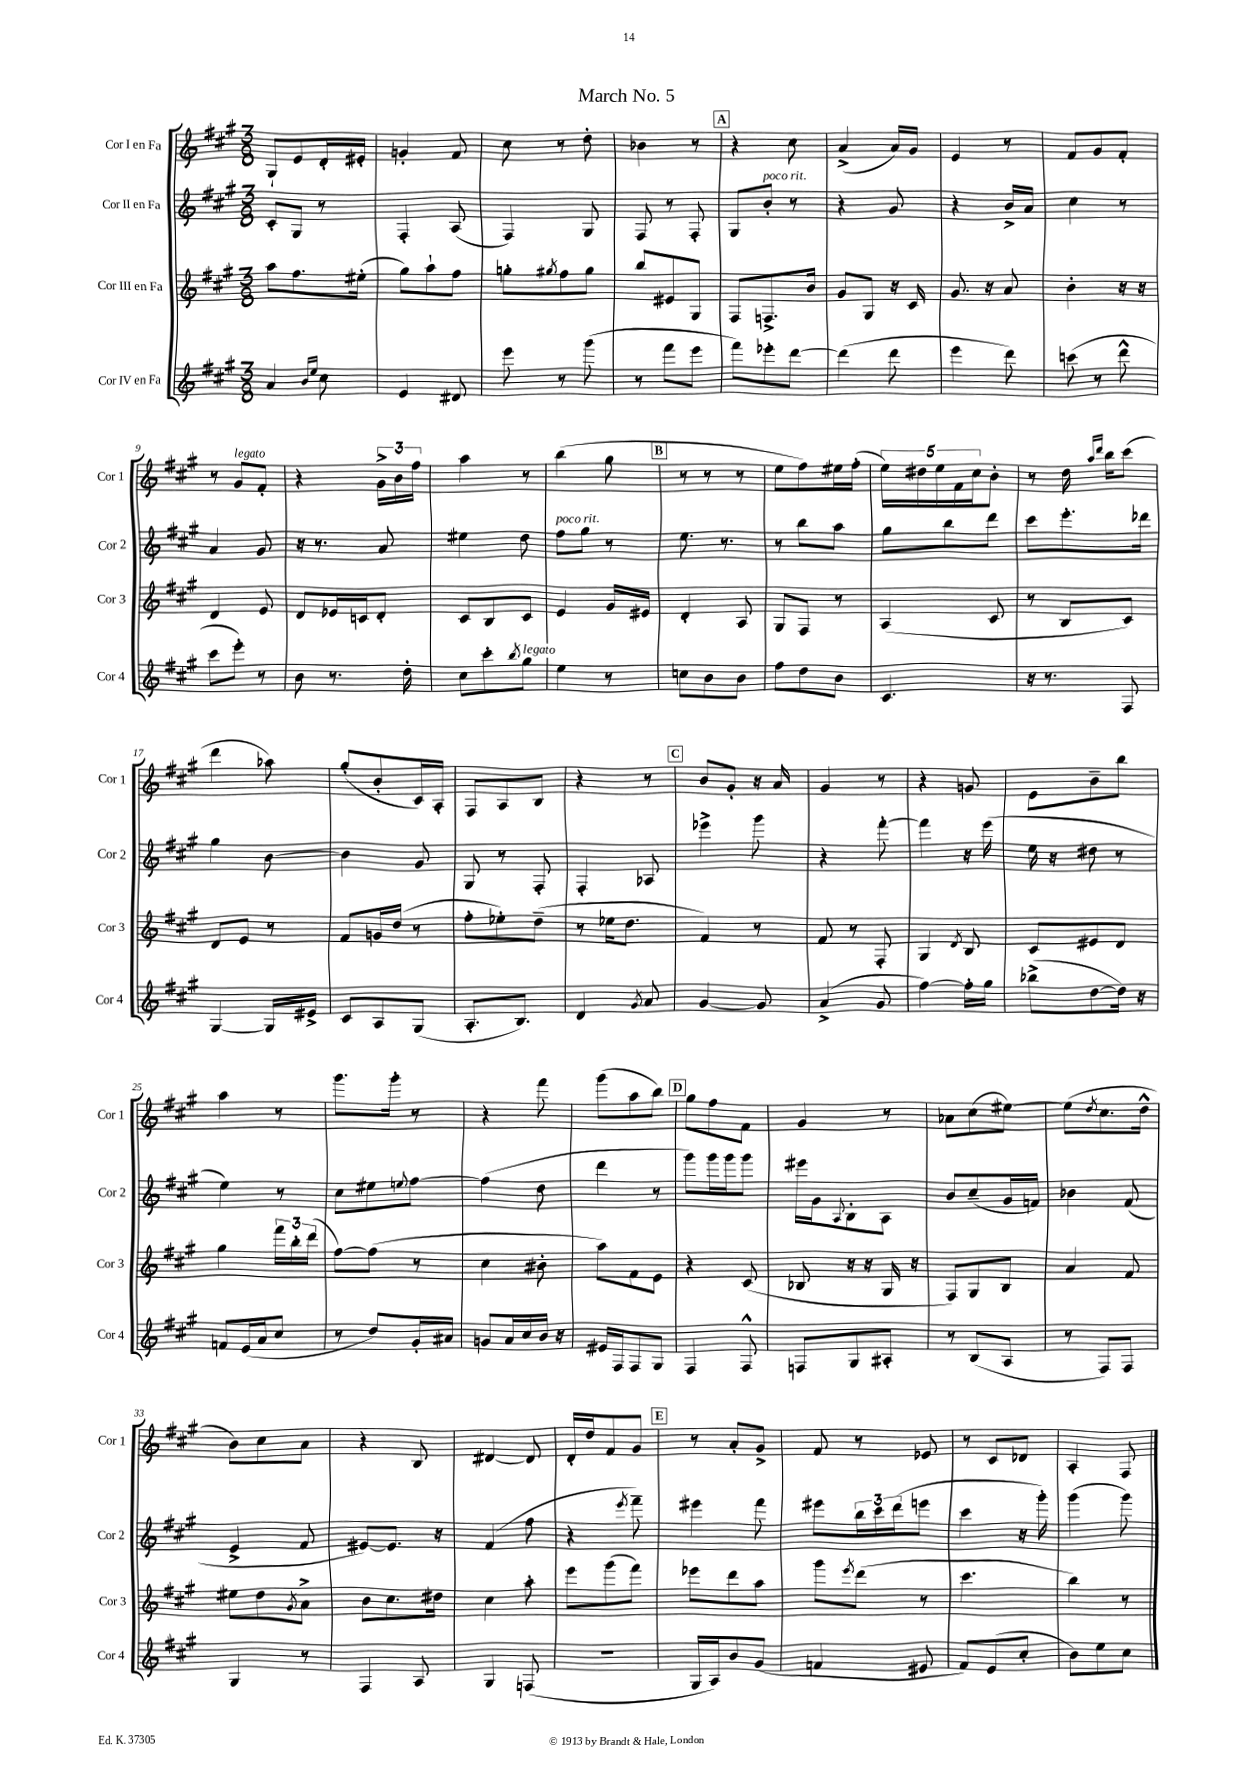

**kern	**kern	**kern	**kern
*staff4	*staff3	*staff2	*staff1
*clefG2	*clefG2	*clefG2	*clefG2
*k[f#c#g#]	*k[f#c#g#]	*k[f#c#g#]	*k[f#c#g#]
*M3/8	*M3/8	*M3/8	*M3/8
4a/	8aa\L	8c#'/L	8G#`/L
.	8.ff#\	8G#/J	8e/
16qqb/LL	.	.	.
16qqee/JJ	.	.	.
8cc#\	.	8r	16d'/L
.	(16ee#'\Jk	.	16e#'/JJ
=	=	=	=
4e/	8gg#\L)	4F#'/	4g'/
.	8aa`\	.	.
8d#/	8ff#\J	(8A/	8f#/
=	=	=	=
8eee\	8gg'\L	4F#/)	8cc#\
.	8qgg#/	.	.
8r	8ff#\	.	8r
(8ggg#\	8gg#\J	8G#/	8dd'\
=	=	=	=
8r	8bb/L	8F#/	4b-\
8fff#\L	8e#/	8r	.
8eee\J	8G#/J	8F#'/	8r
=	=	=	=
8fff#\L)	8F#/L	8G#/L	4r
8eee-'\	8.F^/	8b'/J	.
[8ddd\J	.	8r	8cc#\
.	16b/Jk	.	.
=	=	=	=
(4ddd\]	8g#/L	4r	(4a^/
.	8G#/J	.	.
8ddd\	16r	8g#/	16a/LL)
.	16c#/	.	16g#/JJ
=	=	=	=
4eee\	8.g#/	4r	4e/
.	16r	.	.
8ddd\)	8a/	16b^/LL	8r
.	.	16a/JJ	.
=	=	=	=
(8ccc\	4b'\	4cc#\	8f#/L
8r	.	.	8g#/
8ddd^^\	16r	8r	8f#'/J
.	16r	.	.
=	=	=	=
8ccc#\L	4d/	4a/	8r
8eee'\J)	.	.	8g#/L
8r	8e/	8g#/	8f#'/J
=	=	=	=
8b\	8d/L	16r	4r
.	.	8.r	.
8.r	16e-/L	.	.
.	16c/J	.	.
.	8d'/J	8a/	24g#^\LL
.	.	.	24b\
16dd'\	.	.	.
.	.	.	24ff#\JJ
=	=	=	=
8cc#\L	8c#/L	4ee#\	4aa\
8ccc#'\	8B/	.	.
8qbb/	.	.	.
8gg#\J	8c#/J	8dd\	8r
=	=	=	=
4ee\	4e/	8ff#\L	(4bb\
.	.	8gg#\J	.
8r	16g#/LL	8r	8gg#\
.	16e#/JJ	.	.
=	=	=	=
8cc\L	4d'/	8.ee\	8r
8b\	.	.	8r
.	.	8.r	.
8b\J	8A/	.	8r
=	=	=	=
8ff#\L	8G#/L	8r	8ee\L
8dd\	8F#/J	8bb\L	8ff#\)
8b\J	8r	8aa\J	16ee#\L
.	.	.	(16ff#'\JJ
=	=	=	=
4.c#/	(4A/	8gg#\L	20ee\LL)
.	.	.	20dd#\
.	.	.	20ee\
.	.	8bb\	.
.	.	.	20f#\
.	.	.	20cc#\J
.	8c#/	8ddd\J	8b'\J
=	=	=	=
16r	8r	8ccc#\L	8r
8.r	.	.	.
.	8B/L	8.eee'\	16dd\
.	.	.	16qqaa/LL
.	.	.	16qqddd/JJ
.	.	.	16bb\LK
8F#/	8c#/J)	.	(8ccc#\J
.	.	16ddd-\Jk	.
=	=	=	=
[4G#/	8d/L	4gg#\	4ddd\
.	8e/J	.	.
16G#/]LL	8r	[8b\	8aa-\)
16e#^/JJ	.	.	.
=	=	=	=
8c#/L	8f#/L	4b\]	(8gg#'/L
8A/	16g/L	.	8b'/
.	(16dd/JJ	.	.
(8G#/J	8r	8g#/	16c#/L)
.	.	.	16A'/JJ
=	=	=	=
8.A'/L	8ff#'\L	8G#/	8F#/L
.	8ee-'\)	8r	8A/
8.B/J)	.	.	.
.	(8dd~\J	8F#'/	8B/J
=	=	=	=
4d/	8r	4F#'/	4r
.	16ee-\LK	.	.
.	8.dd\J	.	.
8qg#/	.	.	.
8a/	.	8A-/	8r
=	=	=	=
[4g#/	4f#/)	4eee-^\	8b/L
.	.	.	8g#'/J
8g#/]	8r	8ggg#\	16r
.	.	.	16a/
=	=	=	=
(4a^/	8f#/	4r	4g#/
.	8r	.	.
8g#/	8F#'/	[8fff#'\	8r
=	=	=	=
[4ff#\)	4G#/	4fff#\]	4r
.	8qd/	.	.
16ff#'\]LL	8B/	16r	8g/
16gg#\JJ	.	(16eee\	.
=	=	=	=
(8bb-^\L	8c#/L	16ee\	8e\L
.	.	16r	.
[8dd\	8e#/	8dd#\	8b~\
16dd\]Jk)	8d/J	8r	8bb\J
16r	.	.	.
=	=	=	=
8f/L	4gg#\	4ee\)	4aa\
(16e/L	.	.	.
16a/J	.	.	.
8cc#/J	24fff#\LL	8r	8r
.	24bb'\	.	.
.	(24ddd\JJ	.	.
=	=	=	=
8r	[8ff#\L)	8cc#\L	8.ggg#\L
8dd/L)	(8ff#\]J	8ee#\	.
.	.	.	16ggg#'\Jk
.	.	8qqee/	.
16g#'/L	8r	[8ff#\J	8r
16a#/JJ	.	.	.
=	=	=	=
8g/L	4cc#\	(4ff#\]	4r
16a/L	.	.	.
16cc#/	.	.	.
16b/JJ	8b#'\	8dd\	8fff#\
16r	.	.	.
=	=	=	=
16e#/LL	8aa\L)	4ddd\	(8ggg#\L
16F#/J	.	.	.
8F#/	8f#\	.	8aa\
8G#/J	8e\J	8r	8bb\J)
=	=	=	=
4F#/	4r	8ggg#\L)	8gg#\L
.	.	16ggg#\L	8ff#\
.	.	16ggg#\J	.
8F#^^/	(8c#/	8ggg#\J	8f#\J
=	=	=	=
8F/L	8B-/	16eee#\LL	4g#/
.	.	16g#\J	.
.	.	8qqA/	.
8G#/	16r	8B'\	.
.	16r	.	.
8A#'/J	16G#/	8A\J	8r
.	16r	.	.
=	=	=	=
8r	8F#/L)	8b/L	8a-\L
(8B/L	8G#/	(8cc#~/	(8cc#\
8A/J	8B/J	16g#/L	[8ee#\J)
.	.	16f/JJ)	.
=	=	=	=
8r	4a/	4b-\	(8ee#\]L
.	.	.	8qdd/
8F#/L)	.	.	8.cc#\
8F#/J	8f#/	(8f#/	.
.	.	.	16dd^^\Jk
=	=	=	=
4G#/	8ee#\L	4e^/	8b\L)
.	8dd\	.	8cc#\
.	8qg#/	.	.
8r	8a^\J	8f#/	8a\J
=	=	=	=
4F#/	8b\L	[8e#/L)	4r
.	8.cc#\	8.e#/]J	.
8A/	.	.	8B/
.	16dd#\Jk	16r	.
=	=	=	=
4G#/	4cc#\	(4f#/	[4d#/
(8F/	8aa'\	8ff#\	8d#/]
=	=	=	=
4.r	8eee\L	4r	16d'/LL
.	.	.	16dd/J
.	(8ggg#\	.	8f#/
.	.	8qeee/	.
.	8fff#\J)	8fff#~\)	8g#/J
=	=	=	=
16G#/LL	8eee-\L	4eee#\	8r
16A/J)	.	.	.
8b/	8ddd\	.	8a'/L
(8g#/J	8aa\J	8fff#\	8g#^/J
=	=	=	=
4f/	8ggg#\L	8eee#\L	8f#/
.	8qeee/	.	.
.	(8ddd\J	24bb\L	8r
.	.	24ccc#\	.
.	.	(24ddd\J	.
8e#/	8r	8eee\J	8e-/
=	=	=	=
8f#/L)	4.ccc#\	4ccc#\	8r
(8e/	.	.	8c#/L
8cc#'/J	.	16r	8d-/J
.	.	16ggg#'\)	.
=	=	=	=
8b\L)	4bb\)	(4ggg#\	4A'/
8ee\	.	.	.
8cc#\J	8r	8ggg#\)	8F#/
==	==	==	==
*-	*-	*-	*-
